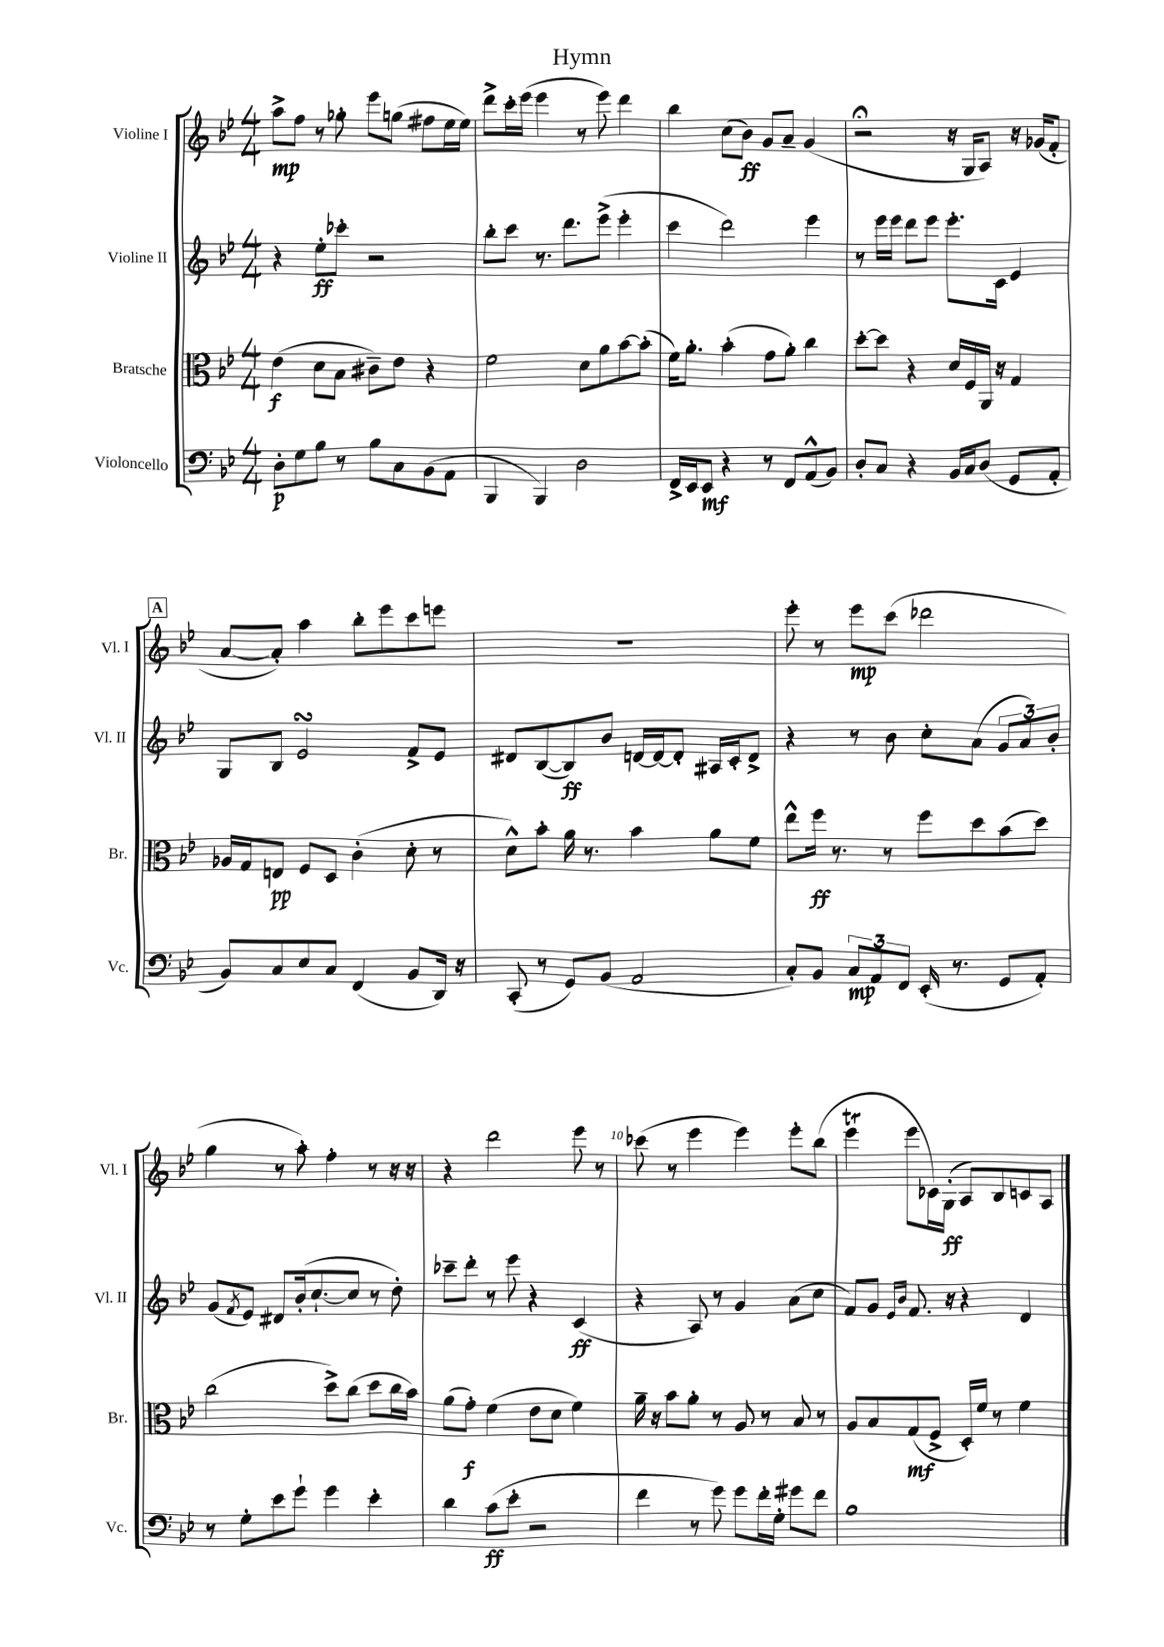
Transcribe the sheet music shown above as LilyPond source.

\header { title = "Hymn" }
<<
\new StaffGroup <<
\new Staff = "s0" \with { instrumentName = "Violine I" shortInstrumentName = "Vl. I" } {
    \clef treble \key bes \major \numericTimeSignature \time 4/4
    a''8->\mp f''8 r8 ges''8-. ees'''8 g''8( fis''8 ees''16 ees''16) |
    d'''8-> c'''16-. ees'''16( ees'''4 r8 ees'''8) d'''4 |
    bes''4 c''8( bes'8\ff) g'8 a'8-- g'4( |
    r2\fermata r16 g16 a8) r16 ges'16( f'8-. |
    \mark \markup { \box "A" } a'8~ a'8-.) a''4 bes''8-. ees'''8 c'''8 e'''8 |
    R1 |
    ees'''8-. r8 ees'''8\mp c'''8( des'''2 |
    g''4 r8 a''8-.) f''4-. r8 r16 r16 |
    r4 d'''2 ees'''8 r8 |
    ces'''8( r8 ees'''4 ees'''4) ees'''8-. bes''8( |
    ees'''4\trill ees'''8 ces'16) g16-.\ff( a8) bes8 c'8 a8 \bar "|." |
}
\new Staff = "s1" \with { instrumentName = "Violine II" shortInstrumentName = "Vl. II" } {
    \clef treble \key bes \major \numericTimeSignature \time 4/4
    r4 ees''8-.\ff ces'''8-. r2 |
    bes''8-. c'''8 r8. d'''8. ees'''8->( ees'''4-. |
    c'''4 d'''2) ees'''4 |
    r8 ees'''16 ees'''16 d'''8 ees'''8 ees'''8.-. c'16 ees'4 |
    \mark \markup { \box "A" } g8 bes8 ees'2\turn f'8-> ees'8 |
    dis'8 bes8~( bes8\ff) bes'8 d'16~ d'16~ d'8-. ais16 c'16-. d'8-> |
    r4 r8 bes'8 c''8-. a'8( \tuplet 3/2 { g'8 a'8) bes'8-. } |
    g'8( \acciaccatura { f'8 } ees'8) dis'8 bes'16-.( c''8.~-! c''8 r8 d''8-.) |
    ces'''8-- d'''8-. r8 ees'''8 r4 c'4\ff( |
    r4 a8) r8 g'4 a'8( c''8 |
    f'8) g'8 \grace { ees'16 bes'16 } f'8. r16 r4 d'4 \bar "|." |
}
\new Staff = "s2" \with { instrumentName = "Bratsche" shortInstrumentName = "Br." } {
    \clef alto \key bes \major \numericTimeSignature \time 4/4
    ees'4\f( d'8 bes8 cis'8--) ees'8 r4 |
    f'2 d'8 a'8 bes'8~ bes'8-.( |
    f'16) a'8.-. bes'4-.( g'8 a'8-.) c''4 |
    d''8~-. d''8 r4 d'16 f16 a,16 r16 g4 |
    \mark \markup { \box "A" } aes16 g16 e8\pp f8 d8 c'4-.( d'8-. r8 |
    d'8-^) bes'8-. a'16 r8. bes'4 a'8 f'8 |
    ees''8-^ f''16\ff r8. r8 f''8 d''8 bes'8( d''8) |
    c''2( d''8->) c''8( d''8 c''16 bes'16) |
    a'8( g'8-.\f) f'4( ees'8 d'8 f'4) |
    a'16-- r16 bes'8 a'8-. r8 a8 r8 bes8 r8 |
    a8 bes8 g8\mf( f8-> d16-.) f'16 r8 f'4 \bar "|." |
}
\new Staff = "s3" \with { instrumentName = "Violoncello" shortInstrumentName = "Vc." } {
    \clef bass \key bes \major \numericTimeSignature \time 4/4
    d8-.\p g8 bes8 r8 bes8 c8 bes,8( a,8 |
    bes,,4 bes,,4) d2 |
    f,16-> ees,16 ees,8\mf r4 r8 f,8 a,8-^( bes,8) |
    d8-. c8 r4 bes,16 c16 d8( g,8 a,8-. |
    \mark \markup { \box "A" } bes,8) c8 ees8 c8 f,4( bes,8 d,16) r16 |
    c,8-.( r8 g,8) bes,8( a,2 |
    c8-.) bes,8 \tuplet 3/2 { c8\mp a,8 f,8 } ees,16-.( r8. g,8 a,8-.) |
    r8 g8-. ees'8 g'8-! g'4 ees'4-. |
    d'4 c'8\ff( ees'8-. r2 |
    f'4 r8 g'8) g'8 f'16-. g16-. gis'8 f'8 |
    bes1 \bar "|." |
}
>>
>>
\layout { \context { \Score \override BarNumber.break-visibility = ##(#f #t #t) barNumberVisibility = #(every-nth-bar-number-visible 5) } }
